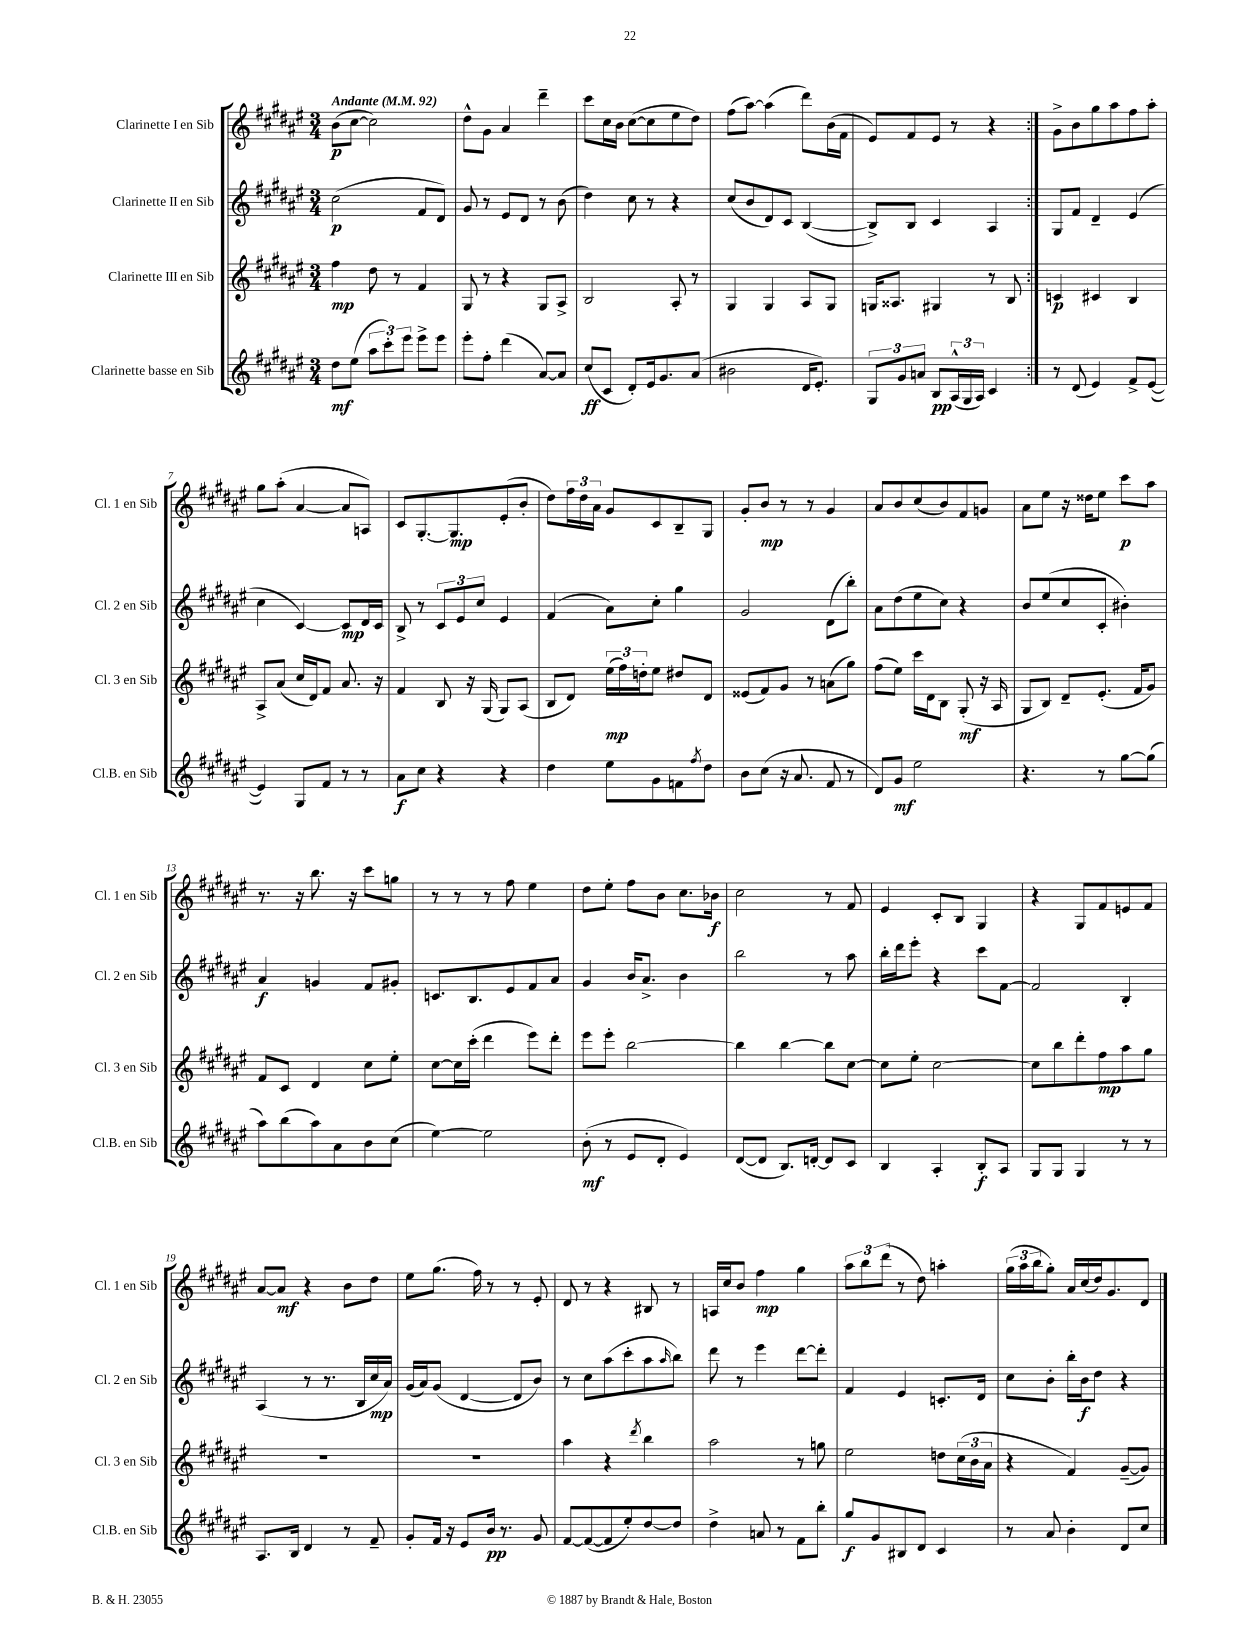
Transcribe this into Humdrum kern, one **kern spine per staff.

**kern	**kern	**kern	**kern
*staff4	*staff3	*staff2	*staff1
*clefG2	*clefG2	*clefG2	*clefG2
*k[f#c#g#d#a#e#]	*k[f#c#g#d#a#e#]	*k[f#c#g#d#a#e#]	*k[f#c#g#d#a#e#]
*M3/4	*M3/4	*M3/4	*M3/4
*MM92	*MM92	*MM92	*MM92
8dd#	4ff#	(2cc#	(8b
(8ee#	.	.	[8cc#
12aa#	8dd#	.	2cc#])
12ccc#')	.	.	.
.	8r	.	.
12eee#	.	.	.
8eee#^	4f#	8f#	.
8eee#	.	8d#)	.
=	=	=	=
8eee#'	8G#	8g#	8dd#^^
8ff#'	8r	8r	8g#
(4ddd#	4r	8e#	4a#
.	.	8d#	.
[8a#)	8G#	8r	4ddd#~
8a#]	8A#^	(8b	.
=	=	=	=
(8cc#	2B	4dd#)	8ccc#
8c#	.	.	16cc#
.	.	.	16b
8d#')	.	8cc#	([8cc#
16e#	.	8r	8cc#]
8.g#	.	.	.
.	8A#'	4r	8ee#
(8a#	8r	.	8dd#)
=	=	=	=
2b#	4G#	(8cc#	(8ff#
.	.	8b	[8aa#)
.	4G#	8d#)	(4aa#]
.	.	8c#	.
16d#	8A#	([4B	8ddd#)
8.e#')	.	.	.
.	8G#	.	(16b
.	.	.	16f#
=	=	=	=
12G#	16G	8B^])	8e#)
.	8.A##	.	.
12g#	.	.	.
.	.	8B	8f#
12a	.	.	.
8B	4G#	4c#	8e#
(24A#^^	.	.	8r
24G#	.	.	.
24A#)	.	.	.
4c#	8r	4A#	4r
.	8B	.	.
=:|!	=:|!	=:|!	=:|!
8r	4c	8G#	8g#^
(8d#	.	8f#	8b
4e#)	4c#	4d#~	8gg#
.	.	.	8aa#
8f#^	4B	(4e#	8ff#
([8e#	.	.	8aa#'
=	=	=	=
4e#])	8A#^	4cc#	8gg#
.	(8a#	.	(8aa#'
8G#	16cc#	[4c#)	[4a#
.	16d#)	.	.
8f#	8f#	.	.
8r	8.a#	8c#]	8a#]
8r	.	16d#	8A)
.	16r	16c#	.
=	=	=	=
8a#	4f#	8B^	8c#
8cc#	.	8r	[8.G#'
4r	8B	12c#	.
.	.	.	8.G#]
.	.	12e#	.
.	16r	.	.
.	.	12cc#	.
.	(16G#	.	.
4r	8G#)	4e#	(8e#'
.	(8A#	.	8b'
=	=	=	=
4dd#	8B	(4f#	8dd#)
.	8d#)	.	24ff#
.	.	.	24dd#
.	.	.	24a#
8ee#	(24ee#	8a#)	8g#
.	24ff#)	.	.
.	24dd'	.	.
8g#	8ee#	8cc#'	8c#
8f	8dd#	4gg#	8B~
8qff#	.	.	.
8dd#	8d#	.	8G#
=	=	=	=
8b	(8e##	2g#	8g#'
(8cc#	8f#)	.	8b
16r	8g#	.	8r
8.a#	.	.	.
.	8r	.	8r
8f#	(8a	(8d#	4g#
8r	8gg#)	8bb')	.
=	=	=	=
8d#)	(8ff#	8a#	8a#
8g#	8ee#)	(8dd#	8b
2ee#	16ccc#	8ee#	(8cc#
.	16d#	.	.
.	8B	8cc#)	8b)
.	(8G#'	4r	8f#
.	16r	.	8g
.	16A#	.	.
=	=	=	=
4.r	8G#	8b	8a#
.	8B)	(8ee#	8ee#
.	8d#~	8cc#	16r
.	.	.	16dd##
8r	(8.e#'	8c#'	8ee#
[8gg#	.	4b#')	8ccc#
.	16f#	.	.
(8gg#]	8g#)	.	8aa#
=	=	=	=
8aa#)	8f#	4a#	8.r
(8bb	8c#	.	.
.	.	.	16r
8aa#)	4d#	4g	8.bb
8a#	.	.	.
.	.	.	16r
8b	8cc#	8f#	8ccc#
(8cc#	8ee#'	8g#'	8gg
=	=	=	=
[4ee#)	[8cc#	8.c	8r
.	16cc#]	.	8r
.	(16ccc#'	8.B	.
2ee#]	4ddd#	.	8r
.	.	8e#	8ff#
.	8eee#)	8f#	4ee#
.	8ddd#'	8a#	.
=	=	=	=
(8b'	8eee#	4g#	8dd#
8r	8eee#'	.	8ee#'
8e#	[2bb	16b	8ff#
.	.	8.a#^	.
8d#'	.	.	8b
4e#)	.	4b	8.cc#
.	.	.	16b-
=	=	=	=
([8d#	4bb]	2bb	2cc#
8d#]	.	.	.
8.B)	[4bb	.	.
[16d'	.	.	.
8d]	8bb]	8r	8r
8c#	[8cc#	8aa#	8f#
=	=	=	=
4B	8cc#]	16bb'	4e#
.	.	16ddd#	.
.	8ee#'	8eee#'	.
4A#'	[2cc#	4r	8c#'
.	.	.	8B
8B'	.	8ccc#	4G#
8A#	.	[8f#	.
=	=	=	=
8G#	8cc#]	2f#]	4r
8G#	8bb	.	.
4G#	8ddd#'	.	8G#
.	8ff#	.	8f#
8r	8aa#	4B'	8e
8r	8gg#	.	8f#
=	=	=	=
8.A#	2.r	(4A#	[8a#
.	.	.	8a#]
16B	.	.	.
4d#	.	8r	4r
.	.	8.r	.
8r	.	.	8b
.	.	16B	.
8f#~	.	16cc#	8dd#
.	.	16a#)	.
=	=	=	=
8g#'	2.r	(16g#	8ee#
.	.	16a#)	.
16f#	.	(8g#	(8.gg#
16r	.	.	.
8e#	.	[4d#	.
.	.	.	16ff#)
16b	.	.	8r
8.r	.	.	.
.	.	8d#]	8r
8g#	.	8b)	8e#'
=	=	=	=
[8f#	4aa#	8r	8d#
(8f#_	.	8cc#	8r
8f#]	4r	(8aa#	4r
8ee#')	.	8ccc#'	.
.	8qddd#	.	.
[8dd#	4bb	8aa#	8B#
.	.	16qqaa#	.
8dd#]	.	8bb)	8r
=	=	=	=
4dd#^	2aa#	8ddd#	16A
.	.	.	16cc#
.	.	8r	8b
8a	.	4eee#	4ff#
8r	.	.	.
8f#	8r	[8ddd#	4gg#
8bb'	8gg	8ddd#']	.
=	=	=	=
8gg#	2ee#	4f#	12aa#
.	.	.	12bb
8g#	.	.	.
.	.	.	(12ddd#
8B#	.	4e#	8r
8d#	.	.	8dd#)
4c#	8dd	8.c'	4aa'
.	(24cc#	.	.
.	24b	.	.
.	.	16d#	.
.	24a#	.	.
=	=	=	=
8r	4r	8cc#	(24gg#
.	.	.	24aa#
.	.	.	24bb
8a#	.	8b'	8gg#')
4b'	4f#)	16bb'	16a#
.	.	16b	(16cc#
.	.	8dd#	16dd#)
.	.	.	8.g#
8d#	([8g#~	4r	.
8cc#	8g#])	.	8d#
==	==	==	==
*-	*-	*-	*-
